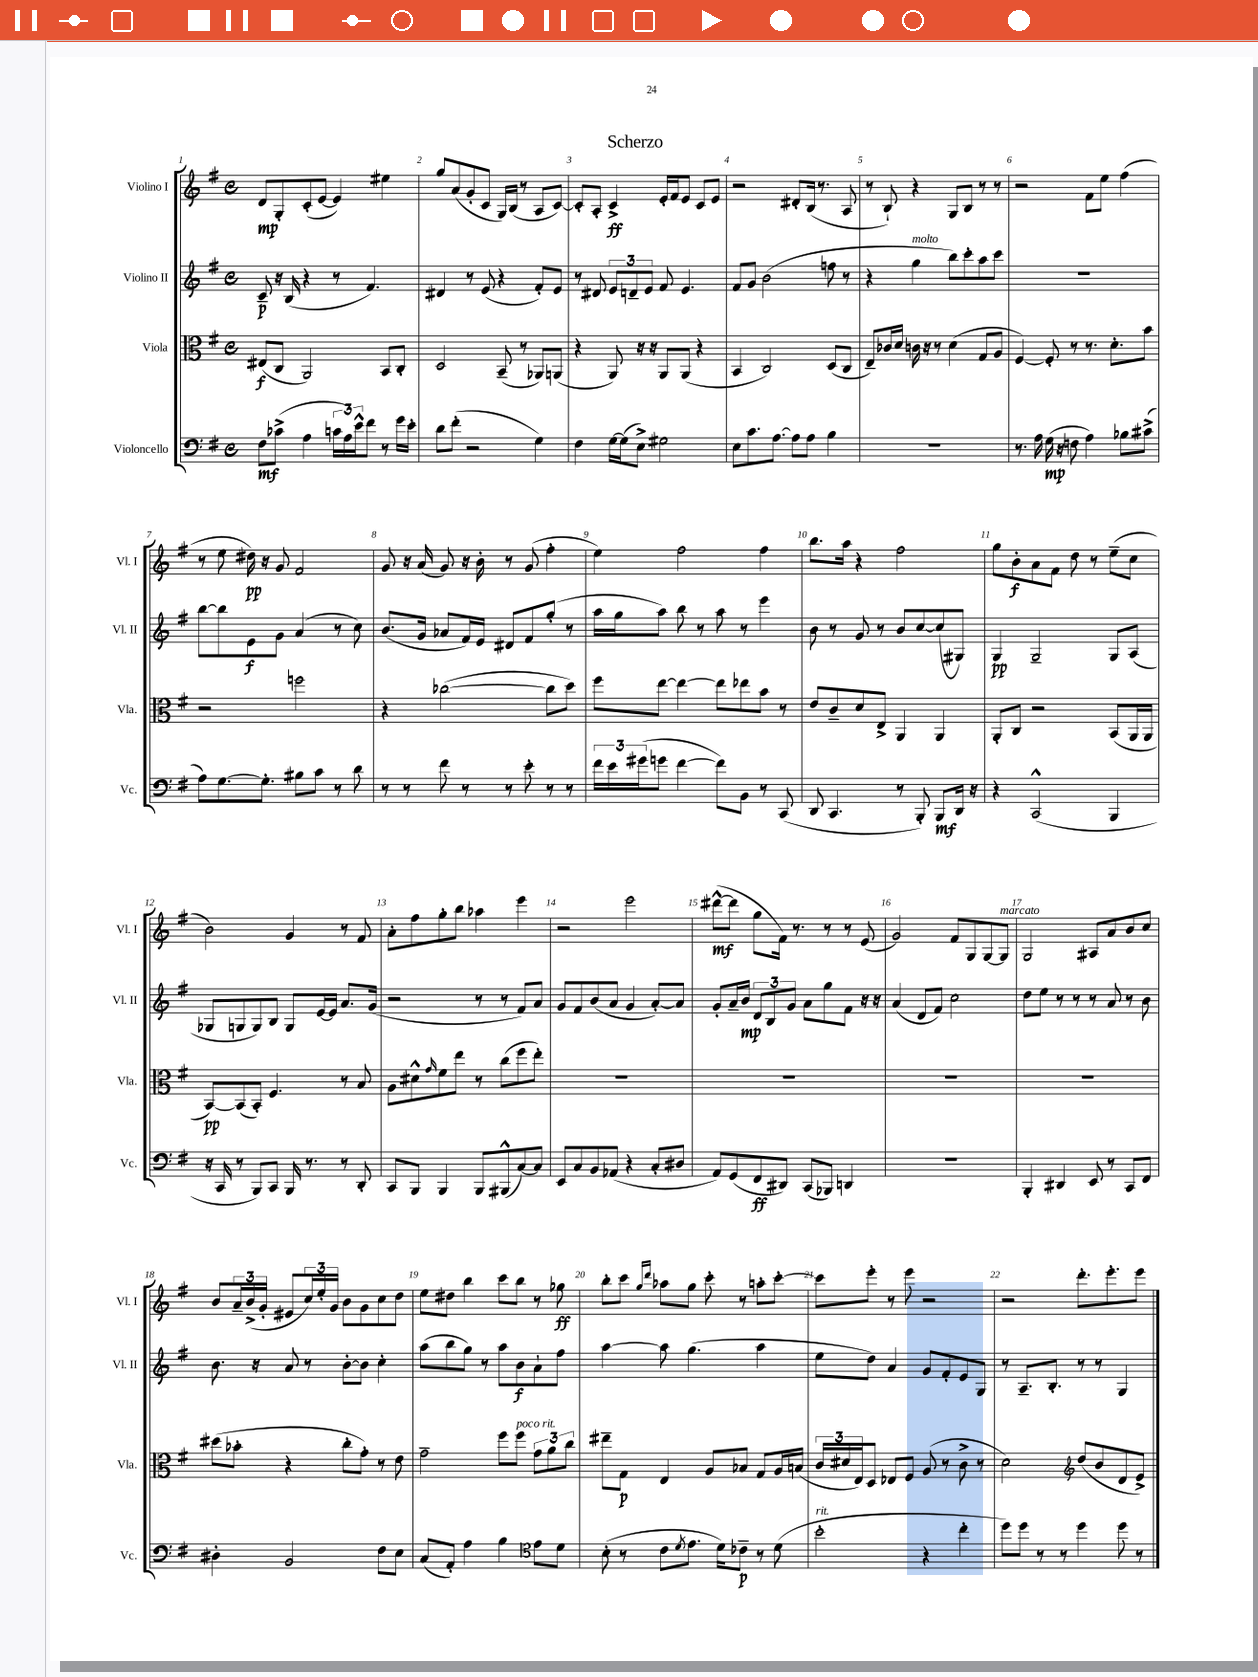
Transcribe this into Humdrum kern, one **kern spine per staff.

**kern	**kern	**kern	**kern
*staff4	*staff3	*staff2	*staff1
*clefF4	*clefC3	*clefG2	*clefG2
*k[f#]	*k[f#]	*k[f#]	*k[f#]
*M4/4	*M4/4	*M4/4	*M4/4
*met(c)	*met(c)	*met(c)	*met(c)
8F#	(8E#	8c~	8d
(8c-^	8C	16r	8G'
.	.	(16B	.
4A	2AA)	4r	(8c'
.	.	.	[8e
24c	.	8r	4e])
24A)	.	.	.
24e^^	.	.	.
8f#	.	4.f#)	.
8r	8BB	.	4ee#
16g	8C'	.	.
16e'	.	.	.
=	=	=	=
8d	2D	4d#	8gg
(8f#'	.	.	(8a
2r	.	8r	8g'
.	.	(8e	8c
.	(8BB~	4r	16G)
.	.	.	(16B
.	8r	.	8r
4G)	8AA-)	8f#')	8A
.	(8AA	8e	[8c)
=	=	=	=
4F#	4r	8r	8c']
.	.	8d#	8A'
[16G	8AA)	12e	4c^
(16G]	.	.	.
.	.	12d~	.
8E^)	16r	.	.
.	.	12e	.
.	16r	.	.
2G#	8AA	8f#	16e'
.	.	.	16f#
.	(8AA	4.e	8e
.	4r	.	8c
.	.	.	8e
=	=	=	=
8E	4BB	8f#	2r
8.c	.	8g	.
.	2C)	(2b	.
[8.A	.	.	.
8A]	.	.	8d#'
8A	.	.	(16B
.	.	.	8.r
4B	(8D	8ff	.
.	8C	8r	8A
=	=	=	=
1r	8E~)	4r	8r
.	16c-	.	8B`)
.	16d	.	.
.	16c	4gg	4r
.	16r	.	.
.	8r	.	.
.	(4d	8bb)	8G
.	.	8ccc'	8B
.	8G	8aa	8r
.	8A	8ccc	8r
=	=	=	=
8.r	[4F#)	1r	2r
16A	.	.	.
(16G	8F#']	.	.
16r	.	.	.
8F	8r	.	.
4A)	8.r	.	8f#
.	.	.	8ee
.	8.d'	.	.
8B-	.	.	(4ff#
(8c#^	8b	.	.
=	=	=	=
8A)	2r	[8bb	8r
[8.G	.	8bb]	8ee
.	.	8e	16dd#)
8.G']	.	.	16r
.	.	8g	8g
8B#	2ff	(4a	2f#
8c	.	.	.
8r	.	8r	.
8d	.	8cc)	.
=	=	=	=
8r	4r	(8.b	8g
8r	.	.	16r
.	.	16g	(16a
8f#	([2cc-	8a-	8g)
8r	.	16f#)	16r
.	.	16e	16b'
8r	.	8d#	8r
8e'	.	8f#	(8g
8r	8cc-]	(8gg'	4ff#'
8r	8dd)	8r	.
=	=	=	=
24f#	8ff#	16aa	4ee)
24e	.	.	.
.	.	16gg	.
(24g#	.	.	.
8g	[8ee	8aa)	.
[4f#	4ee_	8bb	2ff#
.	.	8r	.
8f#])	8ee]	8aa	.
8BB	8ee-	8r	.
8r	8b	4eee	4ff#
(8CC	8r	.	.
=	=	=	=
8DD	8e	8b	8.bb
4.CC	8c~	8r	.
.	.	.	16aa
.	8d	8g	4r
.	8E^	8r	.
8r	4AA	8b	2ff#
8BBB')	.	[8cc	.
8BBB	4AA	(8cc]	.
16DD	.	8G#)	.
16r	.	.	.
=	=	=	=
4r	8AA'	4G	8gg
.	8C	.	8b'
(2CC^^	2r	2G~	8a
.	.	.	8f#
.	.	.	8dd
.	.	.	8r
4BBB	(8BB	8G	(8ee~
.	16AA	(8A	8cc
.	16AA	.	.
=	=	=	=
16r	[8BB)	8G-	2b)
16CC	.	.	.
8r	(8BB]	8G	.
8BBB)	8BB')	8G)	.
8CC	4.F#	8B	.
16BBB	.	8G	4g
8.r	.	.	.
.	.	[16e	.
.	.	16e]	.
8r	8r	8.a	8r
8DD'	8B	.	8f#
.	.	(16g	.
=	=	=	=
8CC	8A	2r	8a'
8BBB	8d#^^	.	8ff#
.	16qqg	.	.
4BBB	8f#	.	8gg'
.	8ee	.	8bb
8BBB	8r	8r	4aa-
(8BBB#^^	(8cc	8r	.
[8C)	8ff#	8f#)	4eee
8C]	8ee')	8a	.
=	=	=	=
8EE	1r	8g	2r
8C	.	8f#	.
8BB	.	(8b	.
(8AA-	.	8a	.
4r	.	4g	2eee
8C'	.	[8a')	.
8D#	.	8a]	.
=	=	=	=
8AA)	1r	8g'	([8ddd#^^
(8GG	.	16a~	8ddd#]
.	.	16b	.
8FF#	.	12d	8gg
.	.	12B	.
8DD#)	.	.	16f#)
.	.	12g	.
.	.	.	8.r
(8CC	.	8a	.
8BBB-)	.	8gg	8r
4DD	.	8f#	8r
.	.	16r	(8e
.	.	16r	.
=	=	=	=
1r	1r	(4a	2g)
.	.	8d	.
.	.	8f#)	.
.	.	2cc	8f#
.	.	.	8G
.	.	.	[8G
.	.	.	8G]
=	=	=	=
4BBB'	1r	8dd	2G
.	.	8ee	.
4DD#	.	8r	.
.	.	8r	.
8EE	.	8r	8A#
8r	.	8a	8a
8CC	.	8r	8b
8FF#	.	8b	8cc
=	=	=	=
4D#'	(8dd#	8.b	8b
.	8b-'	.	24a~
.	.	.	(24b^
.	.	16r	.
.	.	.	24g'
2BB	4r	8a	8e#
.	.	8r	24cc)
.	.	.	24ee'
.	.	.	24g
.	8cc'	[8b'	8b
.	8g')	8b]	8g
8F#	8r	4cc'	8cc
8E	8e	.	8dd
=	=	=	=
(8C	2g~	(8aa	8ee
8AA')	.	8bb	8dd#
4A	.	8gg)	4bb
.	.	8r	.
4B	8ff#	8aa	8ccc
.	8ff#	8b	8bb
*clefC4	*	*	*
8e	12g	8a`	8r
.	12a	.	.
8d	.	8ff#	8gg-
.	12cc	.	.
=	=	=	=
(8B'	8ee#~	[4aa	8bb'
8r	8G	.	8ccc
.	.	.	16qqgg
.	.	.	16qqddd
8c	4E	8aa]	8aa-
8qd	.	.	.
8.e	.	(4.gg	8gg
.	8A	.	8ccc'
16d)	.	.	.
8c-~	8B-	.	8r
8r	8G	4aa	8aa'
(8d	16A	.	[8ccc'
.	(16B	.	.
=	=	=	=
2b'	24c	8ee	8ccc]
.	24d#	.	.
.	24E)	.	.
.	8D	8dd)	8eee'
.	8E-	4a	8r
.	8F#	.	8eee
4r	(8A	8g	2r
.	8r	8f#'	.
4cc'	8c^	8e	.
.	8r	8G	.
=	=	=	=
8dd)	2d)	8r	2r
8dd	.	8.A~	.
8r	.	.	.
.	.	8.B'	.
8r	.	.	.
*	*clefG2	*	*
4dd	(8dd	8r	8.ddd'
.	8b	8r	.
.	.	.	8.eee'
8dd	8d	4G	.
8r	8e^)	.	8eee
==	==	==	==
*-	*-	*-	*-
